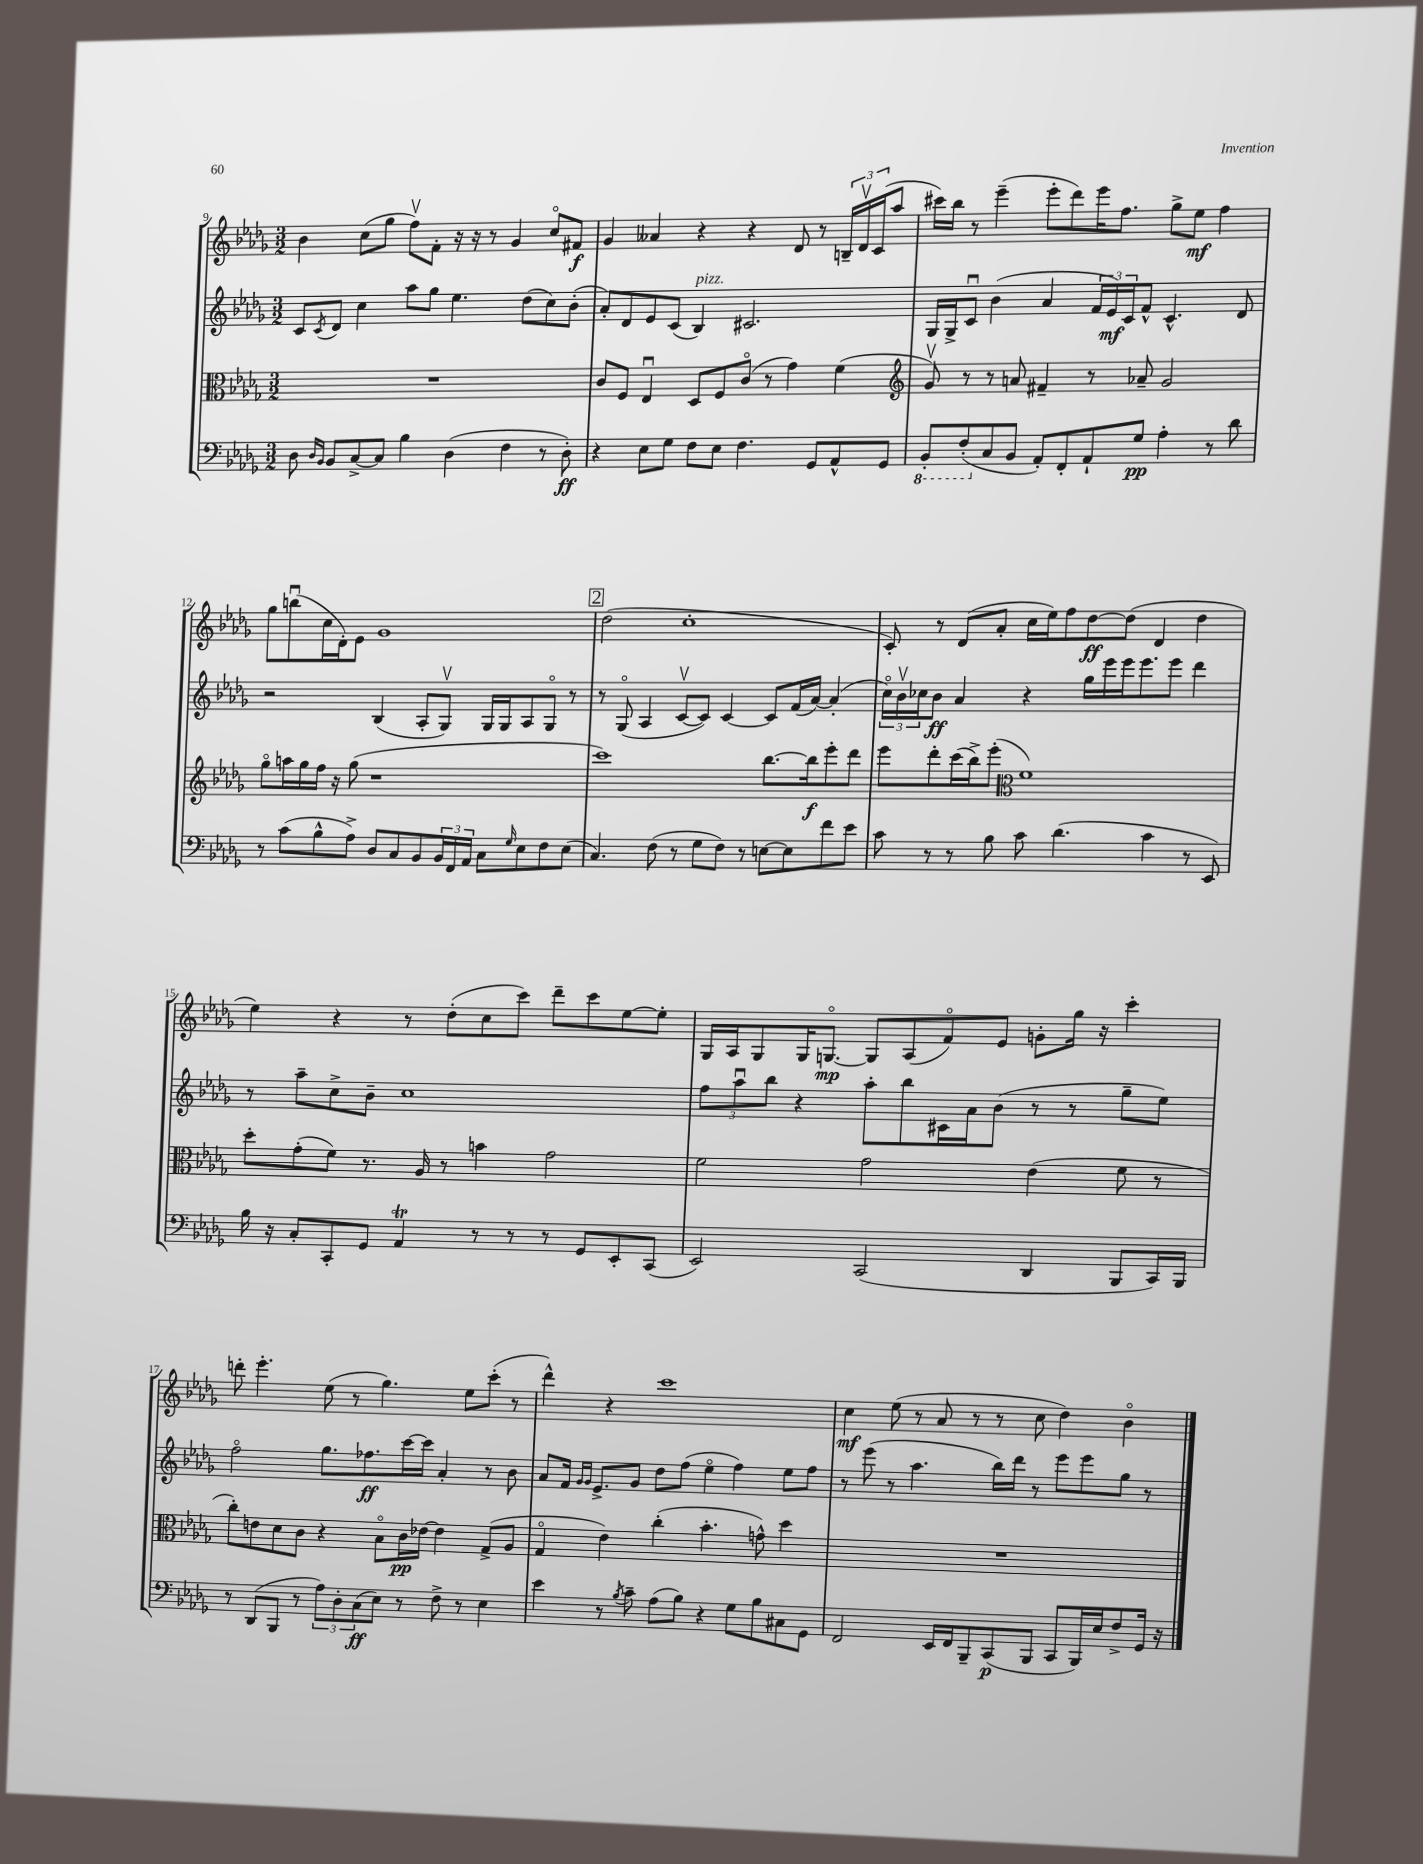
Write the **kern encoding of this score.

**kern	**dynam	**kern	**dynam	**kern	**dynam	**kern	**dynam
*part4	*part4	*part3	*part3	*part2	*part2	*part1	*part1
*staff4	*staff4	*staff3	*staff3	*staff2	*staff2	*staff1	*staff1
*clefF4	*	*clefC3	*	*clefG2	*	*clefG2	*
*k[b-e-a-d-g-]	*	*k[b-e-a-d-g-]	*	*k[b-e-a-d-g-]	*	*k[b-e-a-d-g-]	*
*M3/2	*	*M3/2	*	*M3/2	*	*M3/2	*
=9	=9	=9	=9	=9	=9	=9	=9
8D-\	.	1.r	.	8c/L	.	4b-\	.
16qqD-/LL	.	.	.	.	.	.	.
16qqBB-/JJ	.	.	.	8qc/	.	.	.
8BB-/L	.	.	.	8d-/J	.	.	.
[8C^/	.	.	.	4cc\	.	(8cc\L	.
8C/J]	.	.	.	.	.	8gg-\J	.
4B-\	.	.	.	8aa-\L	.	8ffv\L)	.
.	.	.	.	8gg-\J	.	8f'\J	.
(4D-\	.	.	.	4.ee-\	.	16r	.
.	.	.	.	.	.	16r	.
.	.	.	.	.	.	8r	.
4F\	.	.	.	.	.	4g-/	.
.	.	.	.	(8dd-\L	.	.	.
8r	.	.	.	8cc\)	.	8cc/L	.
8D-'\)	ff	.	.	(8b-'\J	.	8f#X/J	f
=10	=10	=10	=10	=10	=10	=10	=10
4r	.	8c/L	.	8a-'/L)	.	4g-/	.
.	.	8F/J	.	8d-/	.	.	.
8E-\L	.	4E-u/	.	8e-/	.	4a--X/	.
8G-\J	.	.	.	(8c/J	.	.	.
!	!	!	!	!LO:TX:a:i:t=pizz.	!	!	!
8F\L	.	8D-/L	.	4B-/)	.	4r	.
8E-\J	.	8F/	.	.	.	.	.
4.F\	.	(8c/J	.	2.c#X/	.	4r	.
.	.	8r	.	.	.	.	.
.	.	4g-\)	.	.	.	8d-/	.
8GG-/L	.	.	.	.	.	8r	.
8AA-^^/	.	(4f\	.	.	.	24Bn~/LL	.
.	.	.	.	.	.	24d-v/	.
.	.	.	.	.	.	(24c/J	.
8GG-/J	.	.	.	.	.	8aa-/J	.
=11	=11	=11	=11	=11	=11	=11	=11
*	*	*clefG2	*	*	*	*	*
*8ba	*	*	*	*	*	*	*
8BBB-'/L	.	8g-v/)	.	16G-/LL	.	16ccc#X\LL)	.
.	.	.	.	16G-^/J	.	16bb-\JJ	.
(8FF'/	.	8r	.	8cu/J	.	8r	.
*X8ba	*	*	*	*	*	*	*
8C/	.	8r	.	(4b-\	.	(4eee-~\	.
8BB-/J	.	8an/	.	.	.	.	.
8AA-'/L)	.	4f#X~/	.	4a-/	.	8eee-'\L	.
8FF'/	.	.	.	.	.	8ddd-\)	.
8AA-`/	.	8r	.	24f/LL	.	16eee-\K	.
.	.	.	.	24e-/)	mf	.	.
.	.	.	.	.	.	8.ff\J	.
.	.	.	.	24c/J	.	.	.
8G-/J	pp	8a-X~/	.	8f^^/J	.	.	.
4A-'\	.	2g-/	.	4.c^^/	.	8gg-^\L	.
.	.	.	.	.	.	8ee-\J	mf
8r	.	.	.	.	.	4ff\	.
8d-\	.	.	.	8d-/	.	.	.
!!LO:LB:g=z
=12	=12	=12	=12	=12	=12	=12	=12
8r	.	8gg-\L	.	2r	.	8gg-\L	.
(8c\L	.	16aan\L	.	.	.	(8bbnu\	.
.	.	16gg-\	.	.	.	.	.
8B-^^\	.	16ff\JJ	.	.	.	16cc\L	.
.	.	16r	.	.	.	16d-'\J)	.
8A-^\J)	.	(8gg-\	.	.	.	8e-\J	.
8D-/L	.	1r	.	(4B-/	.	1g-	.
8C/	.	.	.	.	.	.	.
8BB-/	.	.	.	8A-'/L	.	.	.
24BB-/L	.	.	.	8G-v/J)	.	.	.
24FF/	.	.	.	.	.	.	.
24AA-/JJ	.	.	.	.	.	.	.
8C\L	.	.	.	16G-/LL	.	.	.
.	.	.	.	16G-/J	.	.	.
16qqG-/	.	.	.	.	.	.	.
8E-\	.	.	.	8A-/	.	.	.
8F\	.	.	.	8G-/J	.	.	.
(8E-\J	.	.	.	8r	.	.	.
!!LO:REH:place=s1:t=2
=13	=13	=13	=13	=13	=13	=13	=13
4.C/)	.	1ccc)	.	8r	.	(2dd-\	.
.	.	.	.	(8G-/	.	.	.
.	.	.	.	4A-/	.	.	.
(8F\	.	.	.	.	.	.	.
8r	.	.	.	[8cv/L	.	1cc'	.
8G-\L	.	.	.	8c/J])	.	.	.
8F\J)	.	.	.	[4c/	.	.	.
8r	.	.	.	.	.	.	.
[8En\L	.	[8.bb-\L	.	8c/L]	.	.	.
8E\]	.	.	.	(16f/L	.	.	.
.	.	16bb-\k]	f	[16a-/JJ)	.	.	.
8f\	.	8eee-'\	.	(4a-'/]	.	.	.
8e-\J	.	8ddd-\J	.	.	.	.	.
=14	=14	=14	=14	=14	=14	=14	=14
8c\	.	8eee-\L	.	24cc\LL)	.	8c'/)	.
.	.	.	.	24b-v\	.	.	.
.	.	.	.	24cc-X\J	.	.	.
8r	.	8ddd-'\	.	8b-\J	ff	8r	.
8r	.	(16ccc\L	.	4a-/	.	(8d-/L	.
.	.	16bb-^\J)	.	.	.	.	.
8B-\	.	(8eee-'\J	.	.	.	8a-'/J	.
*	*	*clefC3	*	*	*	*	*
8c\	.	1f)	.	4r	.	16cc\LL	.
.	.	.	.	.	.	16ee-\J)	.
(4.d-\	.	.	.	.	.	8ff\	.
.	.	.	.	16gg-\LL	.	[8dd-\	ff
.	.	.	.	16eee-\	.	.	.
.	.	.	.	16eee-\J	.	(8dd-\J]	.
.	.	.	.	8.eee-\	.	.	.
4c\	.	.	.	.	.	4d-/	.
.	.	.	.	8eee-\J	.	.	.
8r	.	.	.	4ddd-\	.	4dd-\	.
8EE-/)	.	.	.	.	.	.	.
!!LO:LB:g=z
=15	=15	=15	=15	=15	=15	=15	=15
16B-\	.	8dd-'\L	.	8r	.	4ee-\)	.
16r	.	.	.	.	.	.	.
8C'/L	.	(8g-'\	.	8aa-~\L	.	.	.
8CC'/	.	8f\J)	.	8cc^\	.	4r	.
8GG-/J	.	8.r	.	8b-~\J	.	.	.
4AA-T/	.	.	.	1cc	.	8r	.
.	.	16A-/	.	.	.	.	.
.	.	8r	.	.	.	(8dd-'\L	.
8r	.	4bn\	.	.	.	8cc\	.
8r	.	.	.	.	.	8ccc\J)	.
8r	.	2g-\	.	.	.	8ddd-~\L	.
8GG-/L	.	.	.	.	.	8ccc\	.
8EE-'/	.	.	.	.	.	[8ee-\	.
(8CC/J	.	.	.	.	.	8ee-'\J]	.
=16	=16	=16	=16	=16	=16	=16	=16
2EE-/)	.	2f\	.	12ff\L	.	16G-/LL	.
.	.	.	.	.	.	16A-/J	.
.	.	.	.	12aa-u\	.	.	.
.	.	.	.	.	.	8G-/	.
.	.	.	.	12bb-\J	.	.	.
.	.	.	.	4r	.	16G-/K	.
.	.	.	.	.	.	[8.Gn/J	mp
(2CC/	.	2g-\	.	8aa-'\L	.	8G/L]	.
.	.	.	.	8bb-\	.	(8A-/	.
.	.	.	.	16c#X\L	.	8f/)	.
.	.	.	.	16a-\J	.	.	.
.	.	.	.	(8b-\J	.	8e-/J	.
4DD-/	.	(4e-\	.	8r	.	8gn'\L	.
.	.	.	.	8r	.	16gg-\Jk	.
.	.	.	.	.	.	16r	.
8BBB-/L	.	8f\	.	8gg-~\L	.	4ccc'\	.
16CC/L)	.	8r	.	8ee-\J)	.	.	.
16BBB-/JJ	.	.	.	.	.	.	.
!!LO:LB:g=z
=17	=17	=17	=17	=17	=17	=17	=17
8r	.	8cc'\L)	.	2ff\	.	8dddn'\	.
(8DD-/L	.	8en\	.	.	.	4.eee-'\	.
8BBB-/J	.	8d-\	.	.	.	.	.
8r	.	8c\J	.	.	.	.	.
12A-\L)	.	4r	.	8.gg-\L	.	(8ee-\	.
12D-'\	.	.	.	.	.	.	.
.	.	.	.	.	.	8r	.
(12C\	ff	.	.	.	.	.	.
.	.	.	.	8.ff-X\	ff	.	.
8E-\J)	.	8B-\L	.	.	.	4.gg-\)	.
8r	.	16c\L	pp	[16ccc\L	.	.	.
.	.	[16e-X\JJ	.	16ccc\JJ]	.	.	.
8F^\	.	4e-\]	.	4a-'/	.	.	.
8r	.	.	.	.	.	8ee-\L	.
4E-\	.	(8G-^/L	.	8r	.	(8ccc'\J	.
.	.	8A-/J	.	8b-\	.	8r	.
=18	=18	=18	=18	=18	=18	=18	=18
4e-\	.	4G-/	.	8a-/L	.	4ddd-^^\)	.
.	.	.	.	16f/Jk	.	.	.
.	.	.	.	16qqg-/LL	.	.	.
.	.	.	.	16qqg-/JJ	.	.	.
.	.	.	.	8.e-^/L	.	.	.
8r	.	4e-\)	.	.	.	4r	.
8qB-/	.	.	.	.	.	.	.
8c~\	.	.	.	8g-/J	.	.	.
(8A-\L	.	(4cc'\	.	8dd-\L	.	1ccc	.
8B-\J)	.	.	.	(8ff\J	.	.	.
4r	.	4.b-'\	.	4ee-\	.	.	.
8G-\L	.	.	.	4ff\)	.	.	.
8B-\	.	8gn^^\)	.	.	.	.	.
8C#X\	.	4dd-\	.	8ee-\L	.	.	.
8GG-\J	.	.	.	8ff\J	.	.	.
=19	=19	=19	=19	=19	=19	=19	=19
2FF/	.	1.r	.	8r	.	4cc\	mf
.	.	.	.	(8eee-\	.	.	.
.	.	.	.	8r	.	(8ee-\	.
.	.	.	.	4.aa-\	.	8r	.
16EE-/LL	.	.	.	.	.	8a-/	.
16FF/J	.	.	.	.	.	.	.
8BBB-~/	.	.	.	.	.	8r	.
(8CC/	p	.	.	16bb-\LL)	.	8r	.
.	.	.	.	16ddd-\JJ	.	.	.
8BBB-/J	.	.	.	8r	.	8cc\	.
8CC/L	.	.	.	8eee-\L	.	4dd-\)	.
16BBB-/L)	.	.	.	8eee-\	.	.	.
16E-/J	.	.	.	.	.	.	.
8F^/	.	.	.	8gg-\J	.	4b-\	.
16GG-/Jk	.	.	.	8r	.	.	.
16r	.	.	.	.	.	.	.
==	==	==	==	==	==	==	==
*-	*-	*-	*-	*-	*-	*-	*-
